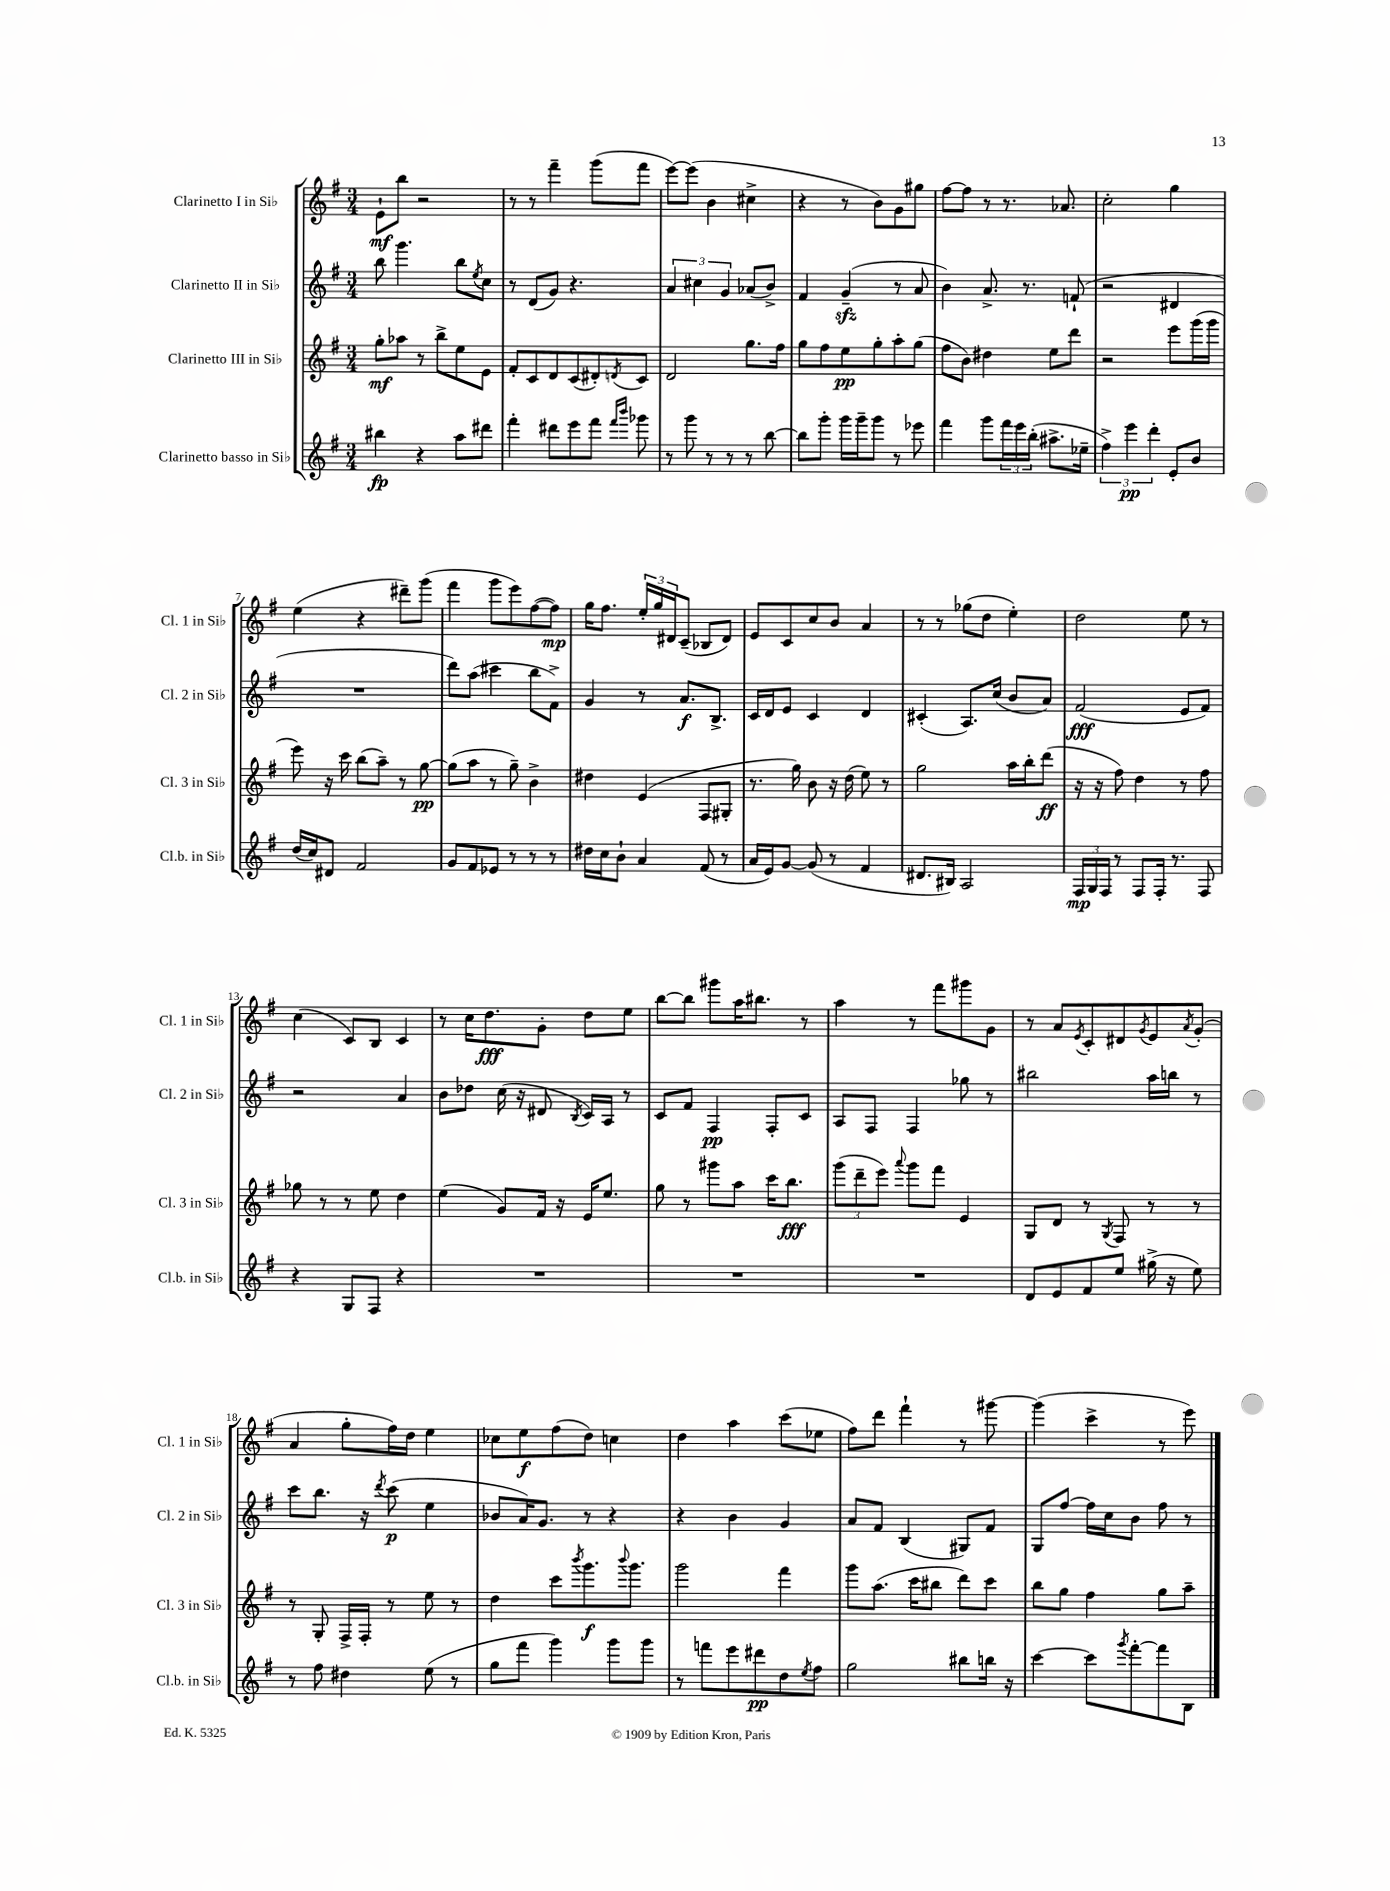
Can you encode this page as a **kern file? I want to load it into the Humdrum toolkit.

**kern	**kern	**kern	**kern
*staff4	*staff3	*staff2	*staff1
*clefG2	*clefG2	*clefG2	*clefG2
*k[f#]	*k[f#]	*k[f#]	*k[f#]
*M3/4	*M3/4	*M3/4	*M3/4
4bb#\	8gg'\L	8bb\	8e`\L
.	8aa-\J	4.ggg\	8bb\J
4r	8r	.	2r
.	8bb^\L	.	.
8aa\L	8ee\	8bb\L	.
.	.	8qee/	.
8ddd#\J	8e\J	8cc\J	.
=	=	=	=
4fff#'\	8f#'/L	8r	8r
.	8c/	(8d/L	8r
8ddd#\L	8d/	8g/J)	4fff#~\
8eee\	(8c/	4.r	.
8fff#\J	8d#'/)	.	(8ggg\L
16qqfff#/LL	.	.	.
16qqbbb/JJ	8qd/	.	.
8ggg-\	8c/J	.	8fff#\J
=	=	=	=
8r	2d/	6a/	[8eee\L)
8ggg\	.	.	(8eee\]J
.	.	6cc#\	.
8r	.	.	4b\
.	.	6g/	.
8r	.	.	.
8r	8.gg\L	(8a-/L	4cc#^\
[8bb\	.	8b^/J)	.
.	16ff#\Jk	.	.
=	=	=	=
8bb\]L	8gg\L	4f#/	4r
8ggg'\J	8ff#\	.	.
16ggg\LL	8ee\	(4g~/	8r
16ggg~\J	.	.	.
8ggg\J	8gg'\	.	8b\L)
8r	8aa'\	8r	8g\
8eee-\	(8gg\J	8a/	8gg#\J
=	=	=	=
4fff#\	8ff#\L	4b\)	[8ff#\L
.	8b\J)	.	8ff#\]J
8ggg\L	4dd#\	8.a^/	8r
24fff#\L	.	.	8.r
24eee\	.	.	.
.	.	8.r	.
(24bb'\JJ	.	.	.
8.aa#^\L	8ee\L	.	.
.	.	.	8.a-/
.	8ddd\J	(8f`/	.
16ee-~\Jk	.	.	.
=	=	=	=
6ff#^\)	2r	2r	2cc'\
6eee\	.	.	.
6ddd'\	.	.	.
8e'/L	8eee\L	4d#/	4gg\
8b/J	(16ggg\L	.	.
.	16ggg\JJ	.	.
=	=	=	=
(16dd/LL	8eee\)	2.r	(4ee\
16cc/J)	.	.	.
8d#/J	16r	.	.
.	16ccc\	.	.
2f#/	(8bb\L	.	4r
.	8aa~\J)	.	.
.	8r	.	8ddd#~\L)
.	[8gg\	.	(8ggg\J
=	=	=	=
8g/L	(8gg\]L	8ddd\L)	4fff#\
8f#/	8aa\J	(8aa\J	.
8e-/J	8r	4ccc#\	8ggg\L
8r	8gg~\)	.	8eee\)
8r	4b^\	8bb\L	([8ff#\
8r	.	8f#^\J)	8ff#\]J)
=	=	=	=
16dd#\LL	4dd#\	4g/	16gg\LK
16cc\J	.	.	8.ff#\J
8b`\J	.	.	.
4a/	(4e/	8r	24ee'/LL
.	.	.	24gg/
.	.	.	24d#/J
.	.	8.a/L	(8c~/J
(8f#/	8F#/L	.	8B-/L
.	.	8.B^/J	.
8r	8G#'/J	.	8d#/J)
=	=	=	=
16a/LL	8.r	16c/LL	8e/L
16e/J)	.	16d/J	.
[8g/J	.	8e/J	8c/
.	16gg\)	.	.
(8g/]	8b\	4c/	8cc/
8r	16r	.	8b/J
.	(16dd\	.	.
4f#/	8ee\)	4d/	4a/
.	8r	.	.
=	=	=	=
8.d#/L	2gg\	(4c#'/	8r
.	.	.	8r
16B#/Jk)	.	.	.
2A/	.	8.A/L)	(8gg-\L
.	.	.	8dd\J
.	.	(16cc/Jk	.
.	16aa\LL	8b/L	4ee'\)
.	16bb'\J	.	.
.	(8ddd\J	8a/J)	.
=	=	=	=
24F#/LL	16r	(2f#/	2dd\
24G/	.	.	.
.	16r	.	.
24F#/JJ	.	.	.
8r	8ff#\)	.	.
8F#/L	4dd\	.	.
16F#'/Jk	.	.	.
8.r	.	.	.
.	8r	8e/L	8ee\
8F#/	8ff#\	8f#/J)	8r
=	=	=	=
4r	8gg-\	2r	(4cc\
.	8r	.	.
8G/L	8r	.	8c/L)
8F#/J	8ee\	.	8B/J
4r	4dd\	4a/	4c/
=	=	=	=
2.r	(4ee\	8b\L	8r
.	.	8dd-\J	16cc\LK
.	.	.	8.dd\
.	8g/L)	(16cc\	.
.	.	16r	.
.	16f#/Jk	8d#/	8g'\J
.	16r	.	.
.	.	8qB/	.
.	16e/LK	16c/LL)	8dd\L
.	8.ee/J	16A/JJ	.
.	.	8r	8ee\J
=	=	=	=
2.r	8gg\	8c/L	[8bb\L
.	8r	8f#/J	8bb\]J
.	8ggg#\L	4F#/	8ggg#\L
.	8aa\J	.	16aa\K
.	.	.	8.bb#\J
.	16ccc\LK	8F#'/L	.
.	8.bb\J	.	.
.	.	8c/J	8r
=	=	=	=
2.r	(12ggg\L	8A/L	4aa\
.	12ddd~\	.	.
.	.	8F#/J	.
.	12eee\J)	.	.
.	8qqaaa/	.	.
.	8ggg\L	4F#/	8r
.	8fff#\J	.	8fff#\L
.	4e/	8gg-\	8ggg#\
.	.	8r	8g\J
=	=	=	=
8d/L	8G/L	2bb#\	8r
8e/	8d/J	.	8a/L
.	.	.	8qe/
8f#/	8r	.	8c'/
.	8qG/	.	.
8ee/J	8F#/	.	8d#/
.	.	.	8qg/
(16gg#^\	8r	16aa\LL	8e/
16r	.	16bb\JJ	.
.	.	.	8qa/
8ee\)	8r	8r	(8g'/J
=	=	=	=
8r	8r	8ccc\L	4a/
8ff#\	8G'/	8.bb\J	.
4dd#\	16F#^/LL	.	8gg'\L
.	16F#'/JJ	16r	.
.	.	8qddd/	.
.	8r	(8ccc\	16ff#\L)
.	.	.	16dd\JJ
(8ee\	8ee\	4ee\	4ee\
8r	8r	.	.
=	=	=	=
8gg\L	4dd\	8b-/L	8cc-\L
8fff#\J	.	16a/K)	8ee\
.	.	8.g/J	.
4ggg\)	8ccc\L	.	(8ff#\
.	8qbbb/	.	.
.	8.ggg\	8r	8dd\J)
8ggg\L	.	4r	4cc\
.	8qqbbb/	.	.
.	8.ggg\J	.	.
8ggg\J	.	.	.
=	=	=	=
8r	2ggg\	4r	4dd\
8fff\L	.	.	.
8eee\	.	4b\	4aa\
8ddd#\	.	.	.
8dd\	4fff#\	4g/	(8ccc\L
8qee/	.	.	.
8ff#\J	.	.	8ee-\J
=	=	=	=
2gg\	8ggg\L	8a/L	8ff#\L)
.	(8.aa\J	8f#/J	8ddd\J
.	.	(4B/	4fff#`\
.	16ccc\LK	.	.
.	8bb#\J	.	.
8bb#\L	8ddd\L)	8G#/L)	8r
16bb\Jk	8ccc\J	8f#/J	[8ggg#\
16r	.	.	.
=	=	=	=
[4ccc\	8bb\L	8G/L	(4ggg#\]
.	8gg\J	[8ff#/J	.
8ccc\]L	4ff#\	16ff#\]LL	4ccc^\
.	.	16cc\J	.
8qggg/	.	.	.
[8fff#'\	.	8b\J	.
8fff#\]	8gg\L	8ff#\	8r
8B\J	8aa~\J	8r	8eee\)
==	==	==	==
*-	*-	*-	*-
